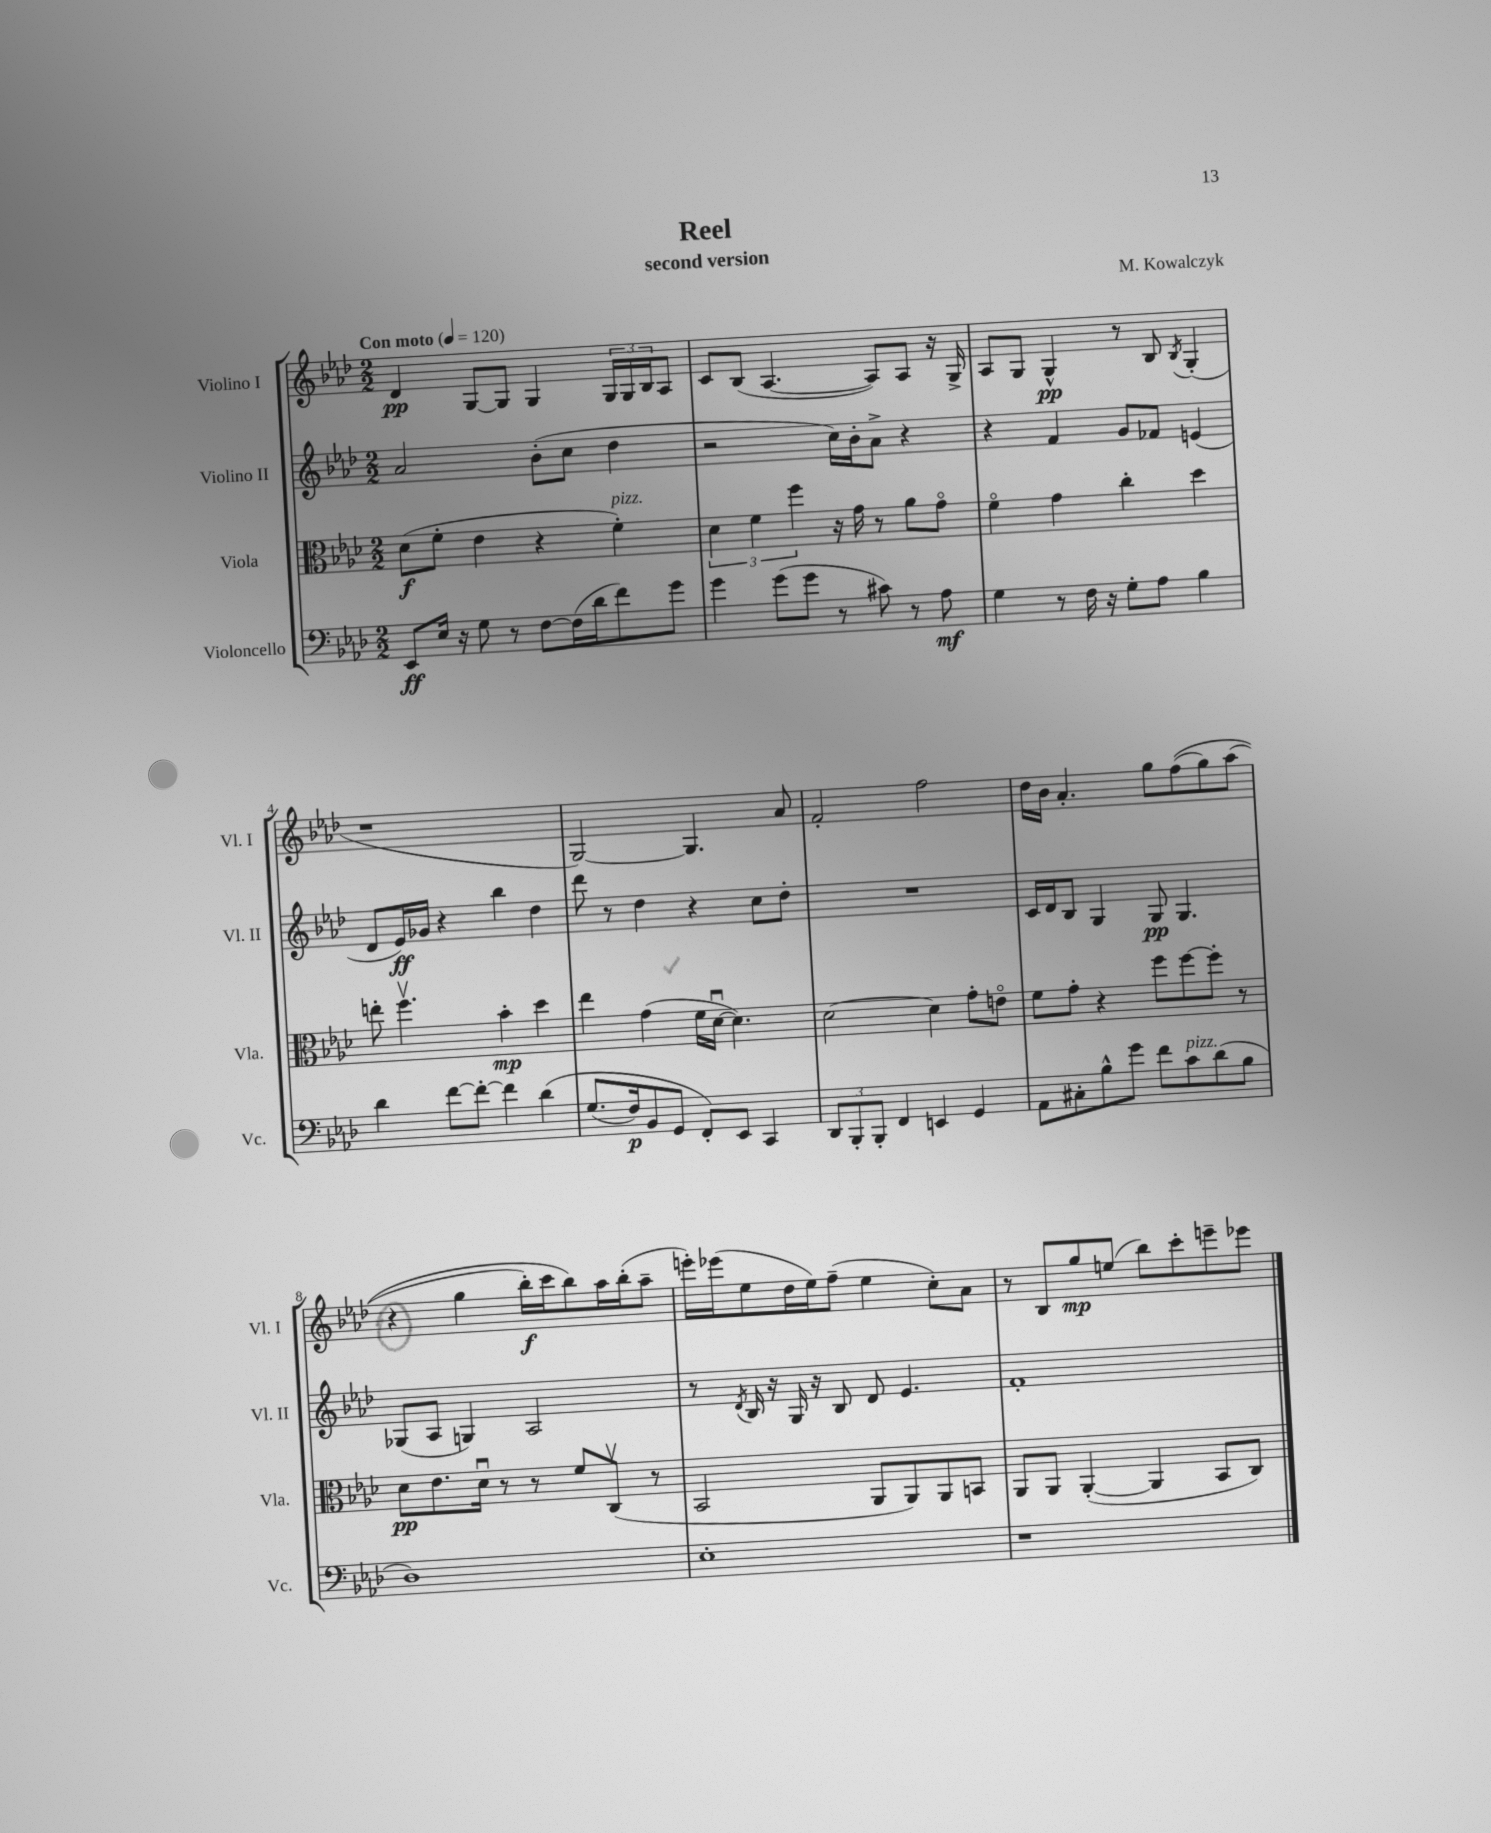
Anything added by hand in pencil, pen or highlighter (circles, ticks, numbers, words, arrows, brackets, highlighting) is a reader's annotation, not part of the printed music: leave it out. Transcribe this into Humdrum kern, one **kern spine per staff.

**kern	**dynam	**kern	**dynam	**kern	**dynam	**kern	**dynam
*part4	*part4	*part3	*part3	*part2	*part2	*part1	*part1
*staff4	*staff4	*staff3	*staff3	*staff2	*staff2	*staff1	*staff1
*I"Violoncello	*	*I"Viola	*	*I"Violino II	*	*I"Violino I	*
*I'Vc.	*	*I'Vla.	*	*I'Vl. II	*	*I'Vl. I	*
*clefF4	*	*clefC3	*	*clefG2	*	*clefG2	*
*k[b-e-a-d-]	*	*k[b-e-a-d-]	*	*k[b-e-a-d-]	*	*k[b-e-a-d-]	*
*M2/2	*	*M2/2	*	*M2/2	*	*M2/2	*
*MM120	*	*MM120	*	*MM120	*	*MM120	*
=1	=1	=1	=1	=1	=1	=1	=1
!	!	!	!	!	!	!LO:TX:a:B:t=Con moto	!
8EE-/L	ff	(8d-\L	f	2a-/	.	4d-/	pp
16E-/Jk	.	8f'\J	.	.	.	.	.
16r	.	.	.	.	.	.	.
8G\	.	4e-\	.	.	.	[8G/L	.
8r	.	.	.	.	.	8G/J]	.
[8F\L	.	4r	.	(8b-'\L	.	4G/	.
(16F\L]	.	.	.	8cc\J	.	.	.
16d-\J	.	.	.	.	.	.	.
!	!	!LO:TX:a:i:t=pizz.	!	!	!	!	!
8f\)	.	4f'\)	.	4dd-\	.	24G/LL	.
.	.	.	.	.	.	24G/	.
.	.	.	.	.	.	24B-/J	.
8g\J	.	.	.	.	.	8A-/J	.
=2	=2	=2	=2	=2	=2	=2	=2
4g\	.	6d-\	.	2r	.	8c/L	.
.	.	.	.	.	.	(8B-/J	.
.	.	6f\	.	.	.	.	.
(8g\L	.	.	.	.	.	[4.A-/	.
.	.	6ff\	.	.	.	.	.
8g\J	.	.	.	.	.	.	.
8r	.	16r	.	16cc\LL)	.	.	.
.	.	16g\	.	16b-'\J	.	.	.
8c#X\)	.	8r	.	8a-^\J	.	8A-/L])	.
8r	.	8a-\L	.	4r	.	8A-/J	.
8A-\	mf	8g\J	.	.	.	16r	.
.	.	.	.	.	.	16G^/	.
=3	=3	=3	=3	=3	=3	=3	=3
4G\	.	4f\	.	4r	.	8A-/L	.
.	.	.	.	.	.	8G/J	.
8r	.	4g\	.	4f/	.	4G^^/	pp
16F\	.	.	.	.	.	.	.
16r	.	.	.	.	.	.	.
8G'\L	.	4cc'\	.	8g/L	.	8r	.
8A-\J	.	.	.	8f-X/J	.	8B-/	.
.	.	.	.	.	.	8qB-/	.
4B-\	.	4dd-\	.	(4en/	.	(4G'/	.
!!LO:LB:g=z
=4	=4	=4	=4	=4	=4	=4	=4
4d-\	.	8een'\	.	8d-/L	.	1r	.
.	.	4.ffv\	.	16e-/L)	ff	.	.
.	.	.	.	16g-X/JJ	.	.	.
[8f\L	.	.	.	4r	.	.	.
8f'\J_	.	.	.	.	.	.	.
4f\]	.	4b-'\	mp	4bb-\	.	.	.
(4d-\	.	4dd-\	.	4dd-\	.	.	.
=5	=5	=5	=5	=5	=5	=5	=5
(8.G/L	.	4ee-\	.	8ddd-\	.	[2G/)	.
.	.	.	.	8r	.	.	.
16F/k)	p	.	.	.	.	.	.
8BB-/	.	(4g\	.	4dd-\	.	.	.
8GG/J	.	.	.	.	.	.	.
8FF'/L)	.	16f\LL	.	4r	.	4.G/]	.
.	.	[16d-u\JJ	.	.	.	.	.
8EE-/J	.	4.d-\])	.	.	.	.	.
4CC/	.	.	.	8cc\L	.	.	.
.	.	.	.	8dd-'\J	.	8a-/	.
=6	=6	=6	=6	=6	=6	=6	=6
12DD-/L	.	[2d-\	.	1r	.	2f'/	.
12BBB-'/	.	.	.	.	.	.	.
12BBB-'/J	.	.	.	.	.	.	.
4FF/	.	.	.	.	.	.	.
4EEn/	.	4d-\]	.	.	.	2ff\	.
4GG/	.	8g'\L	.	.	.	.	.
.	.	8en\J	.	.	.	.	.
=7	=7	=7	=7	=7	=7	=7	=7
8AA-\L	.	8f\L	.	16c/LL	.	16dd-\LL	.
.	.	.	.	16d-/J	.	16b-\JJ	.
8C#X'\	.	8g'\J	.	8B-/J	.	4.a-'/	.
8B-^^\	.	4r	.	4G/	.	.	.
8g\J	.	.	.	.	.	.	.
8f\L	.	8ff\L	.	8G/	pp	8gg\L	.
!LO:TX:a:i:t=pizz.	!	!	!	!	!	!	!
8c\	.	[8ff\	.	4.G/	.	((8ff\	.
(8d-\	.	8ff'\J]	.	.	.	8gg\)	.
8B-\J	.	8r	.	.	.	(8aa-\J	.
!!LO:LB:g=z
=8	=8	=8	=8	=8	=8	=8	=8
1D-)	.	8d-\L	pp	(8G-X/L	.	4r	.
.	.	8.e-\	.	8A-/J	.	.	.
.	.	.	.	4Gn/)	.	4gg\	.
.	.	16d-u\Jk	.	.	.	.	.
.	.	8r	.	.	.	.	.
.	.	8r	.	2A-/	.	16bb-'\LL)	f
.	.	.	.	.	.	16ccc\J	.
.	.	8f/L	.	.	.	8bb-\)	.
.	.	(8Cv/J	.	.	.	16aa-\L	.
.	.	.	.	.	.	(16bb-'\J	.
.	.	8r	.	.	.	8aa-~\J	.
=9	=9	=9	=9	=9	=9	=9	=9
1E-'	.	2BB-/	.	8r	.	16eeen'\LL)	.
.	.	.	.	.	.	(16eee-X\J	.
.	.	.	.	8qd-/	.	.	.
.	.	.	.	16B-/	.	8ee-\	.
.	.	.	.	16r	.	.	.
.	.	.	.	16G/	.	16dd-\L	.
.	.	.	.	16r	.	16ee-\J)	.
.	.	.	.	8B-/	.	(8ff~\J	.
.	.	8AA-/L	.	8d-/	.	4ee-\	.
.	.	8AA-/)	.	4.e-/	.	.	.
.	.	8AA-/	.	.	.	8cc'\L)	.
.	.	8BBn/J	.	.	.	8a-\J	.
=10	=10	=10	=10	=10	=10	=10	=10
1r	.	8AA-/L	.	1f'	.	8r	.
.	.	8AA-/J	.	.	.	8B-/L	.
.	.	([4AA-'/	.	.	.	8gg/	mp
.	.	.	.	.	.	(8een/J	.
.	.	4AA-/]	.	.	.	8bb-\L)	.
.	.	.	.	.	.	8ccc'\	.
.	.	8BB-/L	.	.	.	8eeen~\	.
.	.	8C/J)	.	.	.	8eee-X\J	.
==	==	==	==	==	==	==	==
*-	*-	*-	*-	*-	*-	*-	*-
